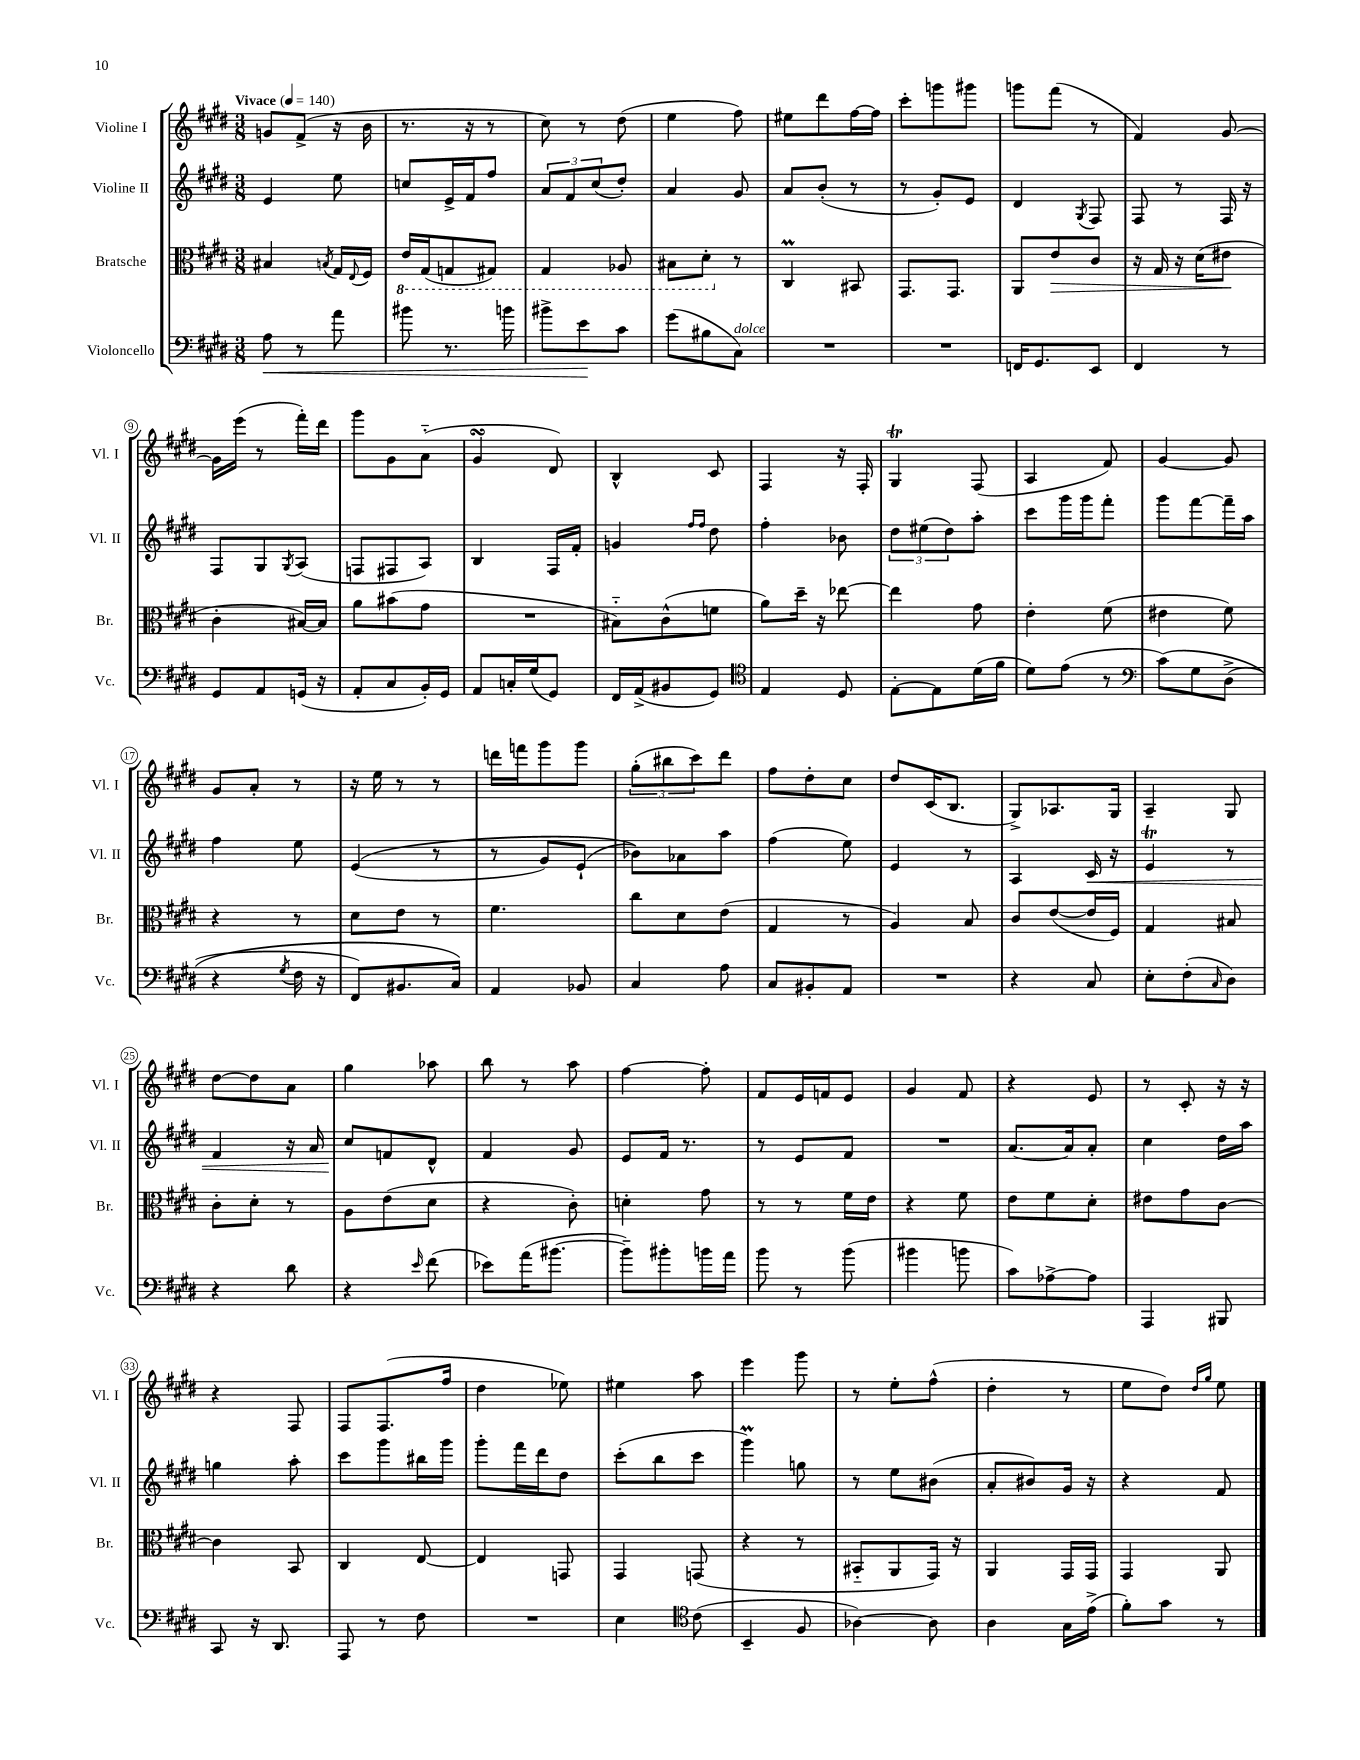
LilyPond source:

<<
\new StaffGroup <<
\new Staff = "s0" \with { instrumentName = "Violine I" shortInstrumentName = "Vl. I" } {
    \clef treble \key e \major \numericTimeSignature \time 3/8 \tempo "Vivace" 4 = 140
    g'8 fis'8->( r16 b'16 |
    r8. r16 r8 |
    cis''8) r8 dis''8( |
    e''4 fis''8) |
    eis''8 dis'''8 fis''16~ fis''16 |
    cis'''8-. g'''8 gis'''8 |
    g'''8 fis'''8( r8 |
    fis'4) gis'8~ |
    gis'16 e'''16( r8 fis'''16-.) dis'''16 |
    gis'''8 gis'8 a'8-_( |
    gis'4\turn dis'8) |
    b4-^ cis'8 |
    fis4 r16 fis16-. |
    gis4\trill fis8( |
    a4 fis'8) |
    gis'4~ gis'8 |
    gis'8 a'8-. r8 |
    r16 e''16 r8 r8 |
    d'''16 f'''16 gis'''8 gis'''8 |
    \tuplet 3/2 { gis''8-.( bis''8 cis'''8) } dis'''8 |
    fis''8 dis''8-. cis''8 |
    dis''8 cis'16( b8. |
    gis8->) aes8. gis16 |
    a4-- gis8 |
    dis''8~ dis''8 a'8 |
    gis''4 aes''8 |
    b''8 r8 a''8 |
    fis''4~ fis''8-. |
    fis'8 e'16 f'16 e'8 |
    gis'4 fis'8 |
    r4 e'8 |
    r8 cis'8-. r16 r16 |
    r4 fis8 |
    fis8 fis8.( fis''16 |
    dis''4 ees''8) |
    eis''4 a''8 |
    e'''4 gis'''8 |
    r8 e''8-. fis''8-^( |
    dis''4-. r8 |
    e''8 dis''8) \grace { dis''16 gis''16 } e''8 \bar "|." |
}
\new Staff = "s1" \with { instrumentName = "Violine II" shortInstrumentName = "Vl. II" } {
    \clef treble \key e \major \numericTimeSignature \time 3/8
    e'4 e''8 |
    c''8 e'16-> fis'16 fis''8 |
    \tuplet 3/2 { a'8 fis'8 cis''8( } dis''8-.) |
    a'4 gis'8 |
    a'8 b'8-.( r8 |
    r8 gis'8-.) e'8 |
    dis'4 \acciaccatura { gis8 } fis8 |
    fis8 r8 fis16 r16 |
    fis8 gis8 \acciaccatura { gis8 } a8( |
    f8 fis8 a8) |
    b4 fis16 fis'16-. |
    g'4 \grace { fis''16 fis''16 } dis''8 |
    fis''4-. bes'8 |
    \tuplet 3/2 { dis''8 eis''8( dis''8) } a''8-. |
    cis'''8 gis'''16 gis'''16 fis'''8-. |
    gis'''8 fis'''8~ fis'''16-- a''16 |
    fis''4 e''8 |
    e'4(\( r8 |
    r8 gis'8) e'8-!( |
    bes'8)\) aes'8 a''8 |
    fis''4( e''8) |
    e'4 r8 |
    a4 cis'16\< r16 |
    e'4\trill r8 |
    fis'4 r16 a'16 |
    cis''8\! f'8 dis'8-^ |
    fis'4 gis'8 |
    e'8 fis'16 r8. |
    r8 e'8 fis'8 |
    R4. |
    a'8.~ a'16 a'8-. |
    cis''4 dis''16 a''16 |
    g''4 a''8-. |
    cis'''8 gis'''8 bis''16 gis'''16 |
    gis'''8-. fis'''16 dis'''16 dis''8 |
    cis'''8-.( b''8 cis'''8 |
    gis'''4\prall) g''8 |
    r8 e''8 bis'8( |
    a'8-. bis'8) gis'16 r16 |
    r4 fis'8 \bar "|." |
}
\new Staff = "s2" \with { instrumentName = "Bratsche" shortInstrumentName = "Br." } {
    \clef alto \key e \major \numericTimeSignature \time 3/8
    bis4 \acciaccatura { b8 } gis16 \appoggiatura { e8 } fis16 |
    \ottava #-1 e16 gis,16( g,8 gis,8) |
    gis,4 aes,8 |
    bis,8 dis8-. \ottava #0 r8 |
    cis4\prall bis,8 |
    gis,8. gis,8. |
    a,8 e'8\> cis'8 |
    r16 gis16 r16 dis'16( eis'8\! |
    cis'4-. bis16~) bis16 |
    a'8 bis'8( gis'8 |
    R4. |
    bis8-_) cis'8-^( f'8 |
    a'8) dis''16-- r16 ees''8~ |
    ees''4 gis'8 |
    e'4-. fis'8( |
    eis'4 fis'8) |
    r4 r8 |
    dis'8 e'8 r8 |
    fis'4. |
    cis''8 dis'8 e'8( |
    gis4 r8 |
    a4) b8 |
    cis'8 e'8~( e'16 fis16) |
    gis4 bis8 |
    cis'8-. dis'8-. r8 |
    a8 e'8( dis'8 |
    r4 cis'8-.) |
    d'4-. gis'8 |
    r8 r8 fis'16 e'16 |
    r4 fis'8 |
    e'8 fis'8 dis'8-. |
    eis'8 gis'8 cis'8~ |
    cis'4 b,8 |
    cis4 e8~ |
    e4 g,8 |
    gis,4 g,8( |
    r4 r8 |
    bis,8-_ a,8 gis,16) r16 |
    a,4 gis,16 gis,16 |
    gis,4 a,8 \bar "|." |
}
\new Staff = "s3" \with { instrumentName = "Violoncello" shortInstrumentName = "Vc." } {
    \clef bass \key e \major \numericTimeSignature \time 3/8
    a8\< r8 a'8 |
    bis'8 r8. b'16 |
    bis'8-> e'8\! cis'8 |
    gis'8( bis8 cis8^\markup { \italic "dolce" }) |
    R4. |
    R4. |
    f,16 gis,8. e,8 |
    fis,4 r8 |
    gis,8 a,8 g,16( r16 |
    a,8-. cis8 b,16-.) gis,16 |
    a,8 c16-. gis16( gis,8) |
    fis,16 a,16->( bis,8 gis,8) |
    \clef tenor e4 dis8 |
    e8~-. e8 dis'16( fis'16 |
    dis'8) e'8( r8 |
    \clef bass cis'8)\( gis8 dis8->( |
    r4 \acciaccatura { gis8 } fis16 r16 |
    fis,8) bis,8. cis16\) |
    a,4 bes,8 |
    cis4 a8 |
    cis8 bis,8-. a,8 |
    R4. |
    r4 cis8 |
    e8-. fis8-.( \grace { cis16 } dis8) |
    r4 dis'8 |
    r4 \grace { e'16 } fis'8( |
    ees'8) a'16( bis'8.~ |
    bis'8--) bis'8-. b'16 a'16 |
    b'8 r8 b'8( |
    bis'4 b'8 |
    cis'8) aes8~-> aes8 |
    a,,4 bis,,8 |
    cis,8 r16 dis,8. |
    a,,8 r8 fis8 |
    R4. |
    e4 \clef tenor cis'8( |
    b,4-- fis8 |
    aes4~) aes8 |
    a4 gis16 e'16->( |
    fis'8-.) gis'8 r8 \bar "|." |
}
>>
>>
\layout { \context { \Score \override BarNumber.stencil = #(make-stencil-circler 0.1 0.3 ly:text-interface::print) } }
